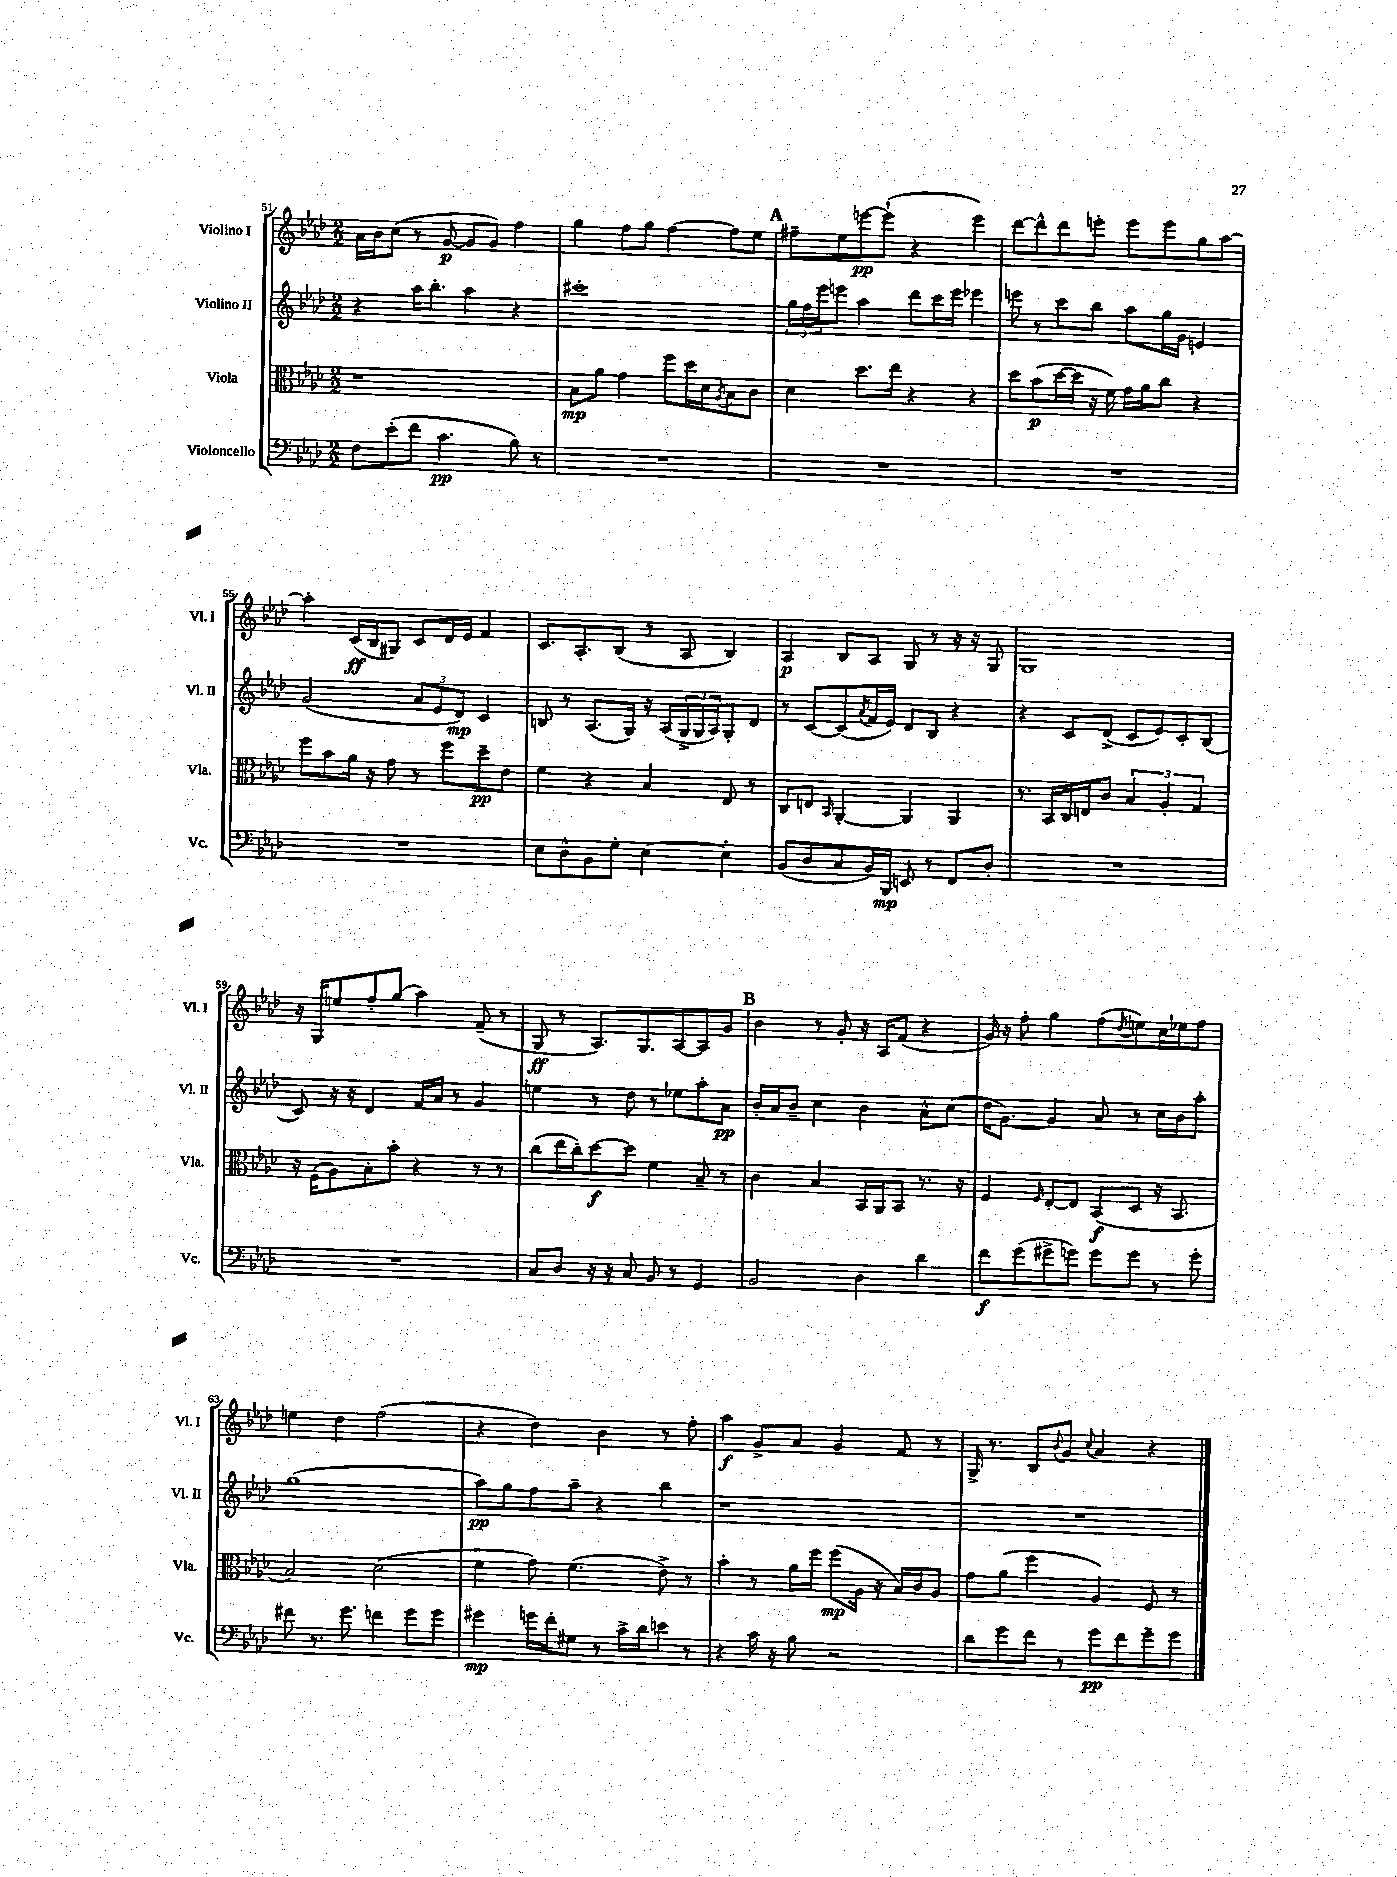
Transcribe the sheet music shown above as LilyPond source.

<<
\new StaffGroup <<
\new Staff = "s0" \with { instrumentName = "Violino I" shortInstrumentName = "Vl. I" } {
    \clef treble \key aes \major \numericTimeSignature \time 2/2
    aes'16 bes'16 c''8( r8 g'8~\p g'8 g'8) f''4 |
    g''4 f''8 g''8 f''4~ f''8 ees''8 |
    \mark \markup { \bold "A" } fis''8-- ees''8 e'''8~\pp e'''8-!( r4 e'''4) |
    des'''8~ des'''8-^ des'''8 e'''8-. e'''8 e'''8 g''8 aes''8~ |
    aes''4-. c'16\ff( bes16 gis8) c'8 des'16 ees'16 f'4 |
    c'8. aes8.-. bes8( r8 aes8 bes4) |
    aes4\p bes8 aes8 g8 r8 r16 r16 g8 |
    g1 |
    r16 g16 e''8 f''8-. g''8( aes''4) f'8--( r8 |
    g8\ff r8 aes8.) g8. aes8~ aes8 g'8 |
    \mark \markup { \bold "B" } bes'4 r8 g'8-. r16 aes16 f'8( r4 |
    g'16) r16 f''8-. g''4 f''8( \acciaccatura { des''8 } e''8) c''16 ees''16 f''8 |
    e''4 des''4 f''2( |
    r4 des''4) bes'4 r8 f''8-. |
    aes''4\f g'8-> aes'8 g'4 f'8 r8 |
    g16-> r8. bes8 \appoggiatura { bes'8 } g'8 \appoggiatura { c''8 } aes'4 r4 \bar "|." |
}
\new Staff = "s1" \with { instrumentName = "Violino II" shortInstrumentName = "Vl. II" } {
    \clef treble \key aes \major \numericTimeSignature \time 2/2
    r4 aes''16 bes''8.-. aes''4 r4 |
    cis'''1-. |
    \mark \markup { \bold "A" } \tuplet 3/2 { g''16 f''16 ees'''16 } e'''8 aes''4 des'''8 c'''16 e'''16 ees'''4 |
    e'''8 r8 c'''8 bes''8 aes''8 g''16 g'16 e'4 |
    g'2( \tuplet 3/2 { aes'8 ees'8 des'8\mp) } c'4 |
    b8 r8 aes8.( g16) r16 aes16( \tuplet 3/2 { g16-> g16 aes16) } g8-. des'8 |
    r8 c'8~ c'8( \acciaccatura { aes'8 } f'16 ees'16) des'8 bes8 r4 |
    r4 c'8 des'8->( c'8 ees'8) c'8-. bes8( |
    c'8) r16 r16 des'4 f'16 aes'16 r8 g'4 |
    e''4 r8 des''8 r8 ees''8 aes''8-. aes'8\pp |
    \mark \markup { \bold "B" } bes'16-. aes'16 bes'8-- c''4 bes'4 aes'8-^ c''8( |
    des''16 g'8.~) g'4 aes'8 r8 c''16 bes'16 aes''8-. |
    g''1( |
    aes''8\pp) g''8 f''8 aes''8-- r4 bes''4 |
    r1 |
    R1 \bar "|." |
}
\new Staff = "s2" \with { instrumentName = "Viola" shortInstrumentName = "Vla." } {
    \clef alto \key aes \major \numericTimeSignature \time 2/2
    r1 |
    bes8\mp aes'8 g'4 f''8 des''16 des'16 \acciaccatura { aes8 } bes8 c'8 |
    \mark \markup { \bold "A" } des'4 des''8. ees''16 r4 r4 |
    des''8 bes'8\p( des''16~ des''16 r16 f'16) g'16 aes'16 c''8 r4 |
    f''8 bes'8 aes'16 r16 g'8 r8 f''8 des''8--\pp ees'8 |
    f'4 r4 bes4 ees8 r8 |
    c8 e8 \grace { bes,16 } aes,4~-. aes,4 aes,4 |
    r8. bes,16 c16 e16 c'8 \tuplet 3/2 { bes4 aes4-. g4 } |
    r16 f16( aes8) bes8-. bes'8-. r4 r8 r8 |
    c''8( ees''16 c''16-.) des''8~\f des''8 f'4 bes8-- r8 |
    \mark \markup { \bold "B" } c'4 bes4 bes,16 aes,16 bes,8 r8. r16 |
    f4 \grace { f16 } ees8~-. ees8 bes,8\f( des8 r16 bes,8. |
    bes2) des'2( |
    f'4 g'8) f'4.( ees'8->) r8 |
    bes'4-. r8 aes'16 f''16 f''8\mp( aes16 r16 bes16) c'16 aes8 |
    g'8 aes'8( f''4 aes4) f8 r8 \bar "|." |
}
\new Staff = "s3" \with { instrumentName = "Violoncello" shortInstrumentName = "Vc." } {
    \clef bass \key aes \major \numericTimeSignature \time 2/2
    f8 ees'8-.( f'8 c'4.\pp bes8) r8 |
    R1 |
    \mark \markup { \bold "A" } R1 |
    R1 |
    R1 |
    ees8 des8-^ bes,8 g8-. ees4~ ees4-. |
    bes,8( des8 c8 bes,16) bes,,16\mp e,8 r8 f,8 des8-. |
    R1 |
    R1 |
    c8 des8 r16 r16 c8 bes,8 r8 g,4 |
    \mark \markup { \bold "B" } bes,2 des4 des'4 |
    f'8\f g'8( gis'8-> g'8) g'8 g'8 r8 g'8-. |
    fis'8 r8. g'8. f'4 g'8 g'8 |
    gis'4\mp g'16 f'16-. gis8 r8 c'16-> des'16 e'8 r8 |
    r4 c'16 r16 bes8 r2 |
    des'8 g'8 f'8 r8 g'8\pp f'8 g'8-- g'8 \bar "|." |
}
>>
>>
\layout { \context { \Score currentBarNumber = #51 } }
